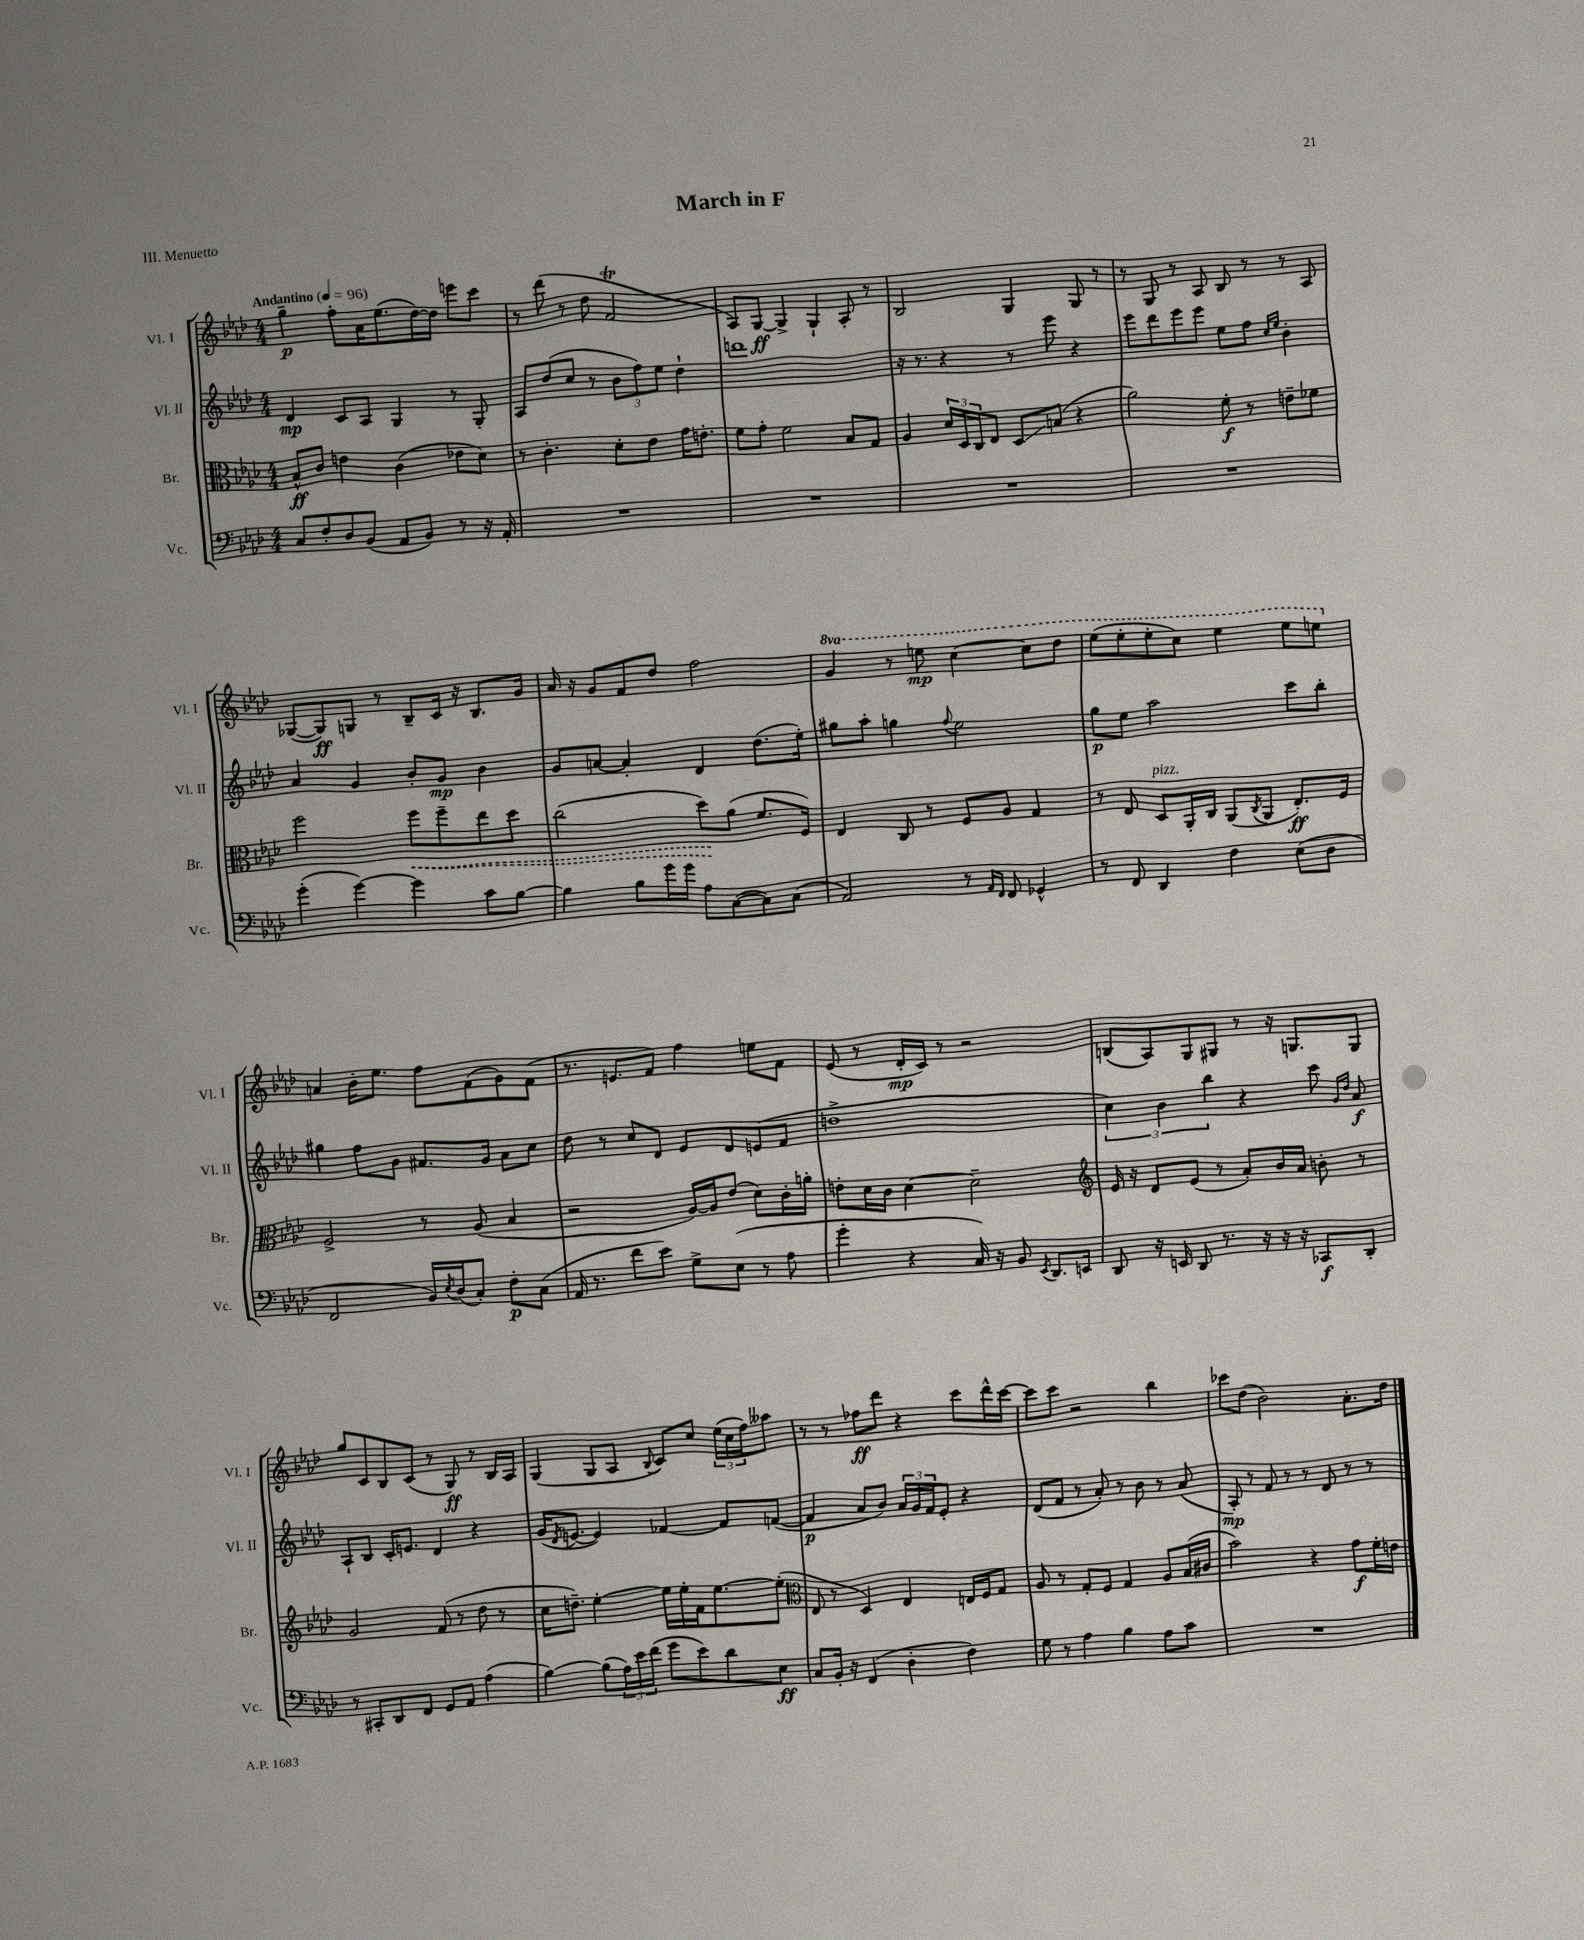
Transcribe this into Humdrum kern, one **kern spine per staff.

**kern	**kern	**kern	**kern
*staff4	*staff3	*staff2	*staff1
*clefF4	*clefC3	*clefG2	*clefG2
*k[b-e-a-d-]	*k[b-e-a-d-]	*k[b-e-a-d-]	*k[b-e-a-d-]
*M4/4	*M4/4	*M4/4	*M4/4
*MM96	*MM96	*MM96	*MM96
8C/L	8B-^^/L	4d-/	4gg~\
8F'/	8c/J	.	.
8D-/	4e\	8c/L	8ff'\L
(8BB-/J	.	8A-/J	16a-\K
.	.	.	(8.ee-\
8AA-/L	(4c\	4G/	.
8BB-/J)	.	.	[16dd-\L)
.	.	.	16dd-\]JJ
8r	8e-\L	8r	8eee\L
16r	8d-\J)	8G'/	8ccc\J
16AA-'/	.	.	.
=	=	=	=
1r	8r	8A-/L	8r
.	4.c'\	(8dd-/	(8ddd-\
.	.	8cc/J	8r
.	.	8r	8dd-\
.	8d-'\L	12b-\L	2f/
.	.	12ff\)	.
.	8e-\J	.	.
.	.	12ee-\J	.
.	16g\LK	4dd-`\	.
.	8.e'\J	.	.
=	=	=	=
1r	8f\L	1ddd	8A-/L)
.	8g'\J	.	[8G/J
.	2f\	.	4G^/]
.	.	.	4G`/
.	8B-/L	.	8A-'/
.	8G/J	.	8r
=	=	=	=
1r	4A-/	16r	2B-/
.	.	8.r	.
.	24d-/LL	4r	.
.	24D-/	.	.
.	24C/J	.	.
.	8E-/J	.	.
.	8D-/L	8r	4G/
.	(8B/J	8eee-\	.
.	4r	4r	8G/
.	.	.	8r
=	=	=	=
1r	2a-\)	8eee-\L	8r
.	.	8ddd-\	8G/
.	.	8eee-\	8r
.	.	8eee-\J	8A-/
.	8f'\	8ee-\L	8B-/
.	8r	8ff\J	8r
.	.	16qqcc/LL	.
.	.	16qqee-/JJ	.
.	8e~\L	4b-'\	8r
.	8f-\J	.	8A-/
=	=	=	=
(4g'\	2ff\	4a-/	([8G-/L
.	.	.	8G-/])
[4g\)	.	4g/	8G/J
.	.	.	8r
4g\]	8ff\L	8b-'/L	8B-~/L
.	8ff~\	8g/J	16c/Jk
.	.	.	16r
8c\L	8ee-\	4b-\	8.B-/L
[8B-\J	8dd-\J	.	.
.	.	.	16g/Jk
=	=	=	=
4B-\]	(2cc\	8g/L	16a-/
.	.	.	16r
.	.	[8a/J	8g/L
8B-\L	.	4a'/]	8f/
16g\L	.	.	8dd-/J
16g\JJ	.	.	.
8A-\L	8dd-\L)	4d-/	2ff\
([8C\	(8a-\J	.	.
8C\])	8.f/L	(8.dd-\L	.
(8C\J	.	.	.
.	16F/Jk)	16ee-'\Jk)	.
=	=	=	=
2AA-/)	4E-/	8gg#\L	4gg/
.	.	8aa-'\J	.
.	8C/	4gg\	8r
.	8r	.	8eee\
.	.	8qqff/	.
8r	8F/L	2ee-\	[4ccc\
16qqAA-/LL	.	.	.
16qqFF/JJ	.	.	.
8FF/	8A-/J	.	.
4GG-^^/	4G/	.	8ccc\]L
.	.	.	8ddd-\J
=	=	=	=
8r	8r	8gg\L	(8eee-\L
8FF/	8E-/	8ee-\J	8eee-'\
4DD-/	8D-/L	2aa-\	8eee-'\
.	16AA-'/L	.	8ccc\J)
.	16C/JJ	.	.
4F\	(8AA-/L	.	4eee-\
.	8qC/	.	.
.	8AA-/J	.	.
(8E-\L	8.E-'/L)	8ccc\L	8eee-\L
8D-\J	.	8bb-'\J	8eee\J
.	16F/Jk	.	.
=	=	=	=
2FF/	2F^/	4gg#\	4a/
.	.	8ff\L	16b-'\LK
.	.	.	8.ee-\J
.	.	8g\J	.
16BB-/LL)	8r	8.f#/L	8ff\L
8qE-/	.	.	.
(16D-/J	.	.	.
8C'/J)	(8A-/	.	(8f\
.	.	16g/Jk	.
8F'\L	4B-/	8a-\L	8g\)
(8C\J	.	8cc\J	(8f\J
=	=	=	=
16AA-/	2r	8dd-\	8.r
8.r	.	.	.
.	.	8r	.
.	.	.	8.e/L
8f\L	.	8cc/L	.
8e-\J)	.	8d-/J	8f/J)
8G^\L	[16A-/LL)	8e-/L	4ff\
.	16A-/]J	.	.
(8E-\J	(8e-/J	8d-/	.
8r	8d-\L)	(8e/	8ee\L
8A-\	16c'\L	8f/J	8f\J
.	16a'\JJ	.	.
=	=	=	=
4g'\	8e'\L	1dd^	(8e-/
.	16d-\L	.	8r
.	16c\JJ	.	.
4r	[4d-\	.	16d-'/LL
.	.	.	16c/JJ)
.	.	.	8r
16C/)	2d-~\]	.	2r
16r	.	.	.
8BB-/	.	.	.
8qEE-/	.	.	.
8.DD-/L	.	.	.
16EE/Jk	.	.	.
=	=	=	=
*	*clefG2	*	*
8DD-/	16e-/	6cc\)	(8B/L
.	16r	.	.
16r	8d-/L	.	8A-/)
.	.	6b-\	.
16EE/	.	.	.
8DD-/	(8e-/J	.	8G/
.	.	6bb-\	.
8.r	8r	.	8G#/J
.	8a-'/L)	4r	8r
16r	.	.	.
16r	16b-/L	.	16r
16r	16a-/JJ	.	8.G/L
8CC-/L	8b'\	8ccc\	.
.	.	16qqg/LL	.
.	.	16qqdd-/JJ	.
8DD-'/J	8r	8a-/	8G/J
=	=	=	=
8r	2g/	8A-`/L	8gg/L
8CC#'/L	.	8B-/J	8c/
8DD-/	.	16c'/LK	8B-/
.	.	8.e/J	.
8FF/J	.	.	(8c/J
8GG/L	(8f/	4d-/	8r
8AA-/J	8r	.	8G/)
(4A-\	8dd-\	4r	8r
.	8r	.	16B-/LL
.	.	.	16A-/JJ
=	=	=	=
[4B-\)	16cc\LK	(16g/LK	(4G/
.	.	8qd-/	.
.	8.dd~\J)	[8.e/J	.
(8B-\]L	[4ee-'\	4e/])	8G/L
24A-\L)	.	.	8A-/J
24e-\	.	.	.
(24f\JJ	.	.	.
.	.	.	8qqB-/
8g\L	16ee-\]LL	[4f-/	8c/L)
.	16ee-'\	.	.
8e-\)	16f\J	.	8cc/J
.	[8.ee-\	.	.
8d-\	.	8f-/]L	(24ee-\LL
.	.	.	24cc\
.	.	.	24ff\J)
8E-\J	(8ee-'\]J	([8f/J	8aa--\J
=	=	=	=
*	*clefC3	*	*
8C/L	8E-/	4f/]	8r
16BB-'/Jk	8r	.	8r
16r	.	.	.
(4FF/	4D-/)	8a-/L	8ff-\L
.	.	8b-/J)	8ddd-\J
4D-'\	4E-/	24a-/LL	4r
.	.	24g/	.
.	.	24f/J	.
.	.	8e-'/J	.
4F\)	16E/LL	4r	8ccc\L
.	16F/J	.	.
.	8G/J	.	16ddd-^^\L
.	.	.	[16ccc\JJ
=	=	=	=
8G\	8A-/	(8d-/L	8ccc\]L
8r	8r	8f/J	8ccc\J
4A-\	8G'/L	8r	2r
.	8F/J	8a-'/)	.
4B-\	4G/	8r	.
.	.	8b-\	.
8A-\L	8A-/L	8r	4bb-\
8c\J	(16B-/L	(8a-/	.
.	16c#/JJ	.	.
=	=	=	=
1r	2b-\)	8A-'/)	8ccc-\L
.	.	8r	(8dd-\J
.	.	8f/	2b-\)
.	.	8r	.
.	4r	8r	.
.	.	8d-/	.
.	8g\L	8r	8.a-'\L
.	16f'\L	8r	.
.	16e\JJ	.	16dd-\Jk
==	==	==	==
*-	*-	*-	*-
